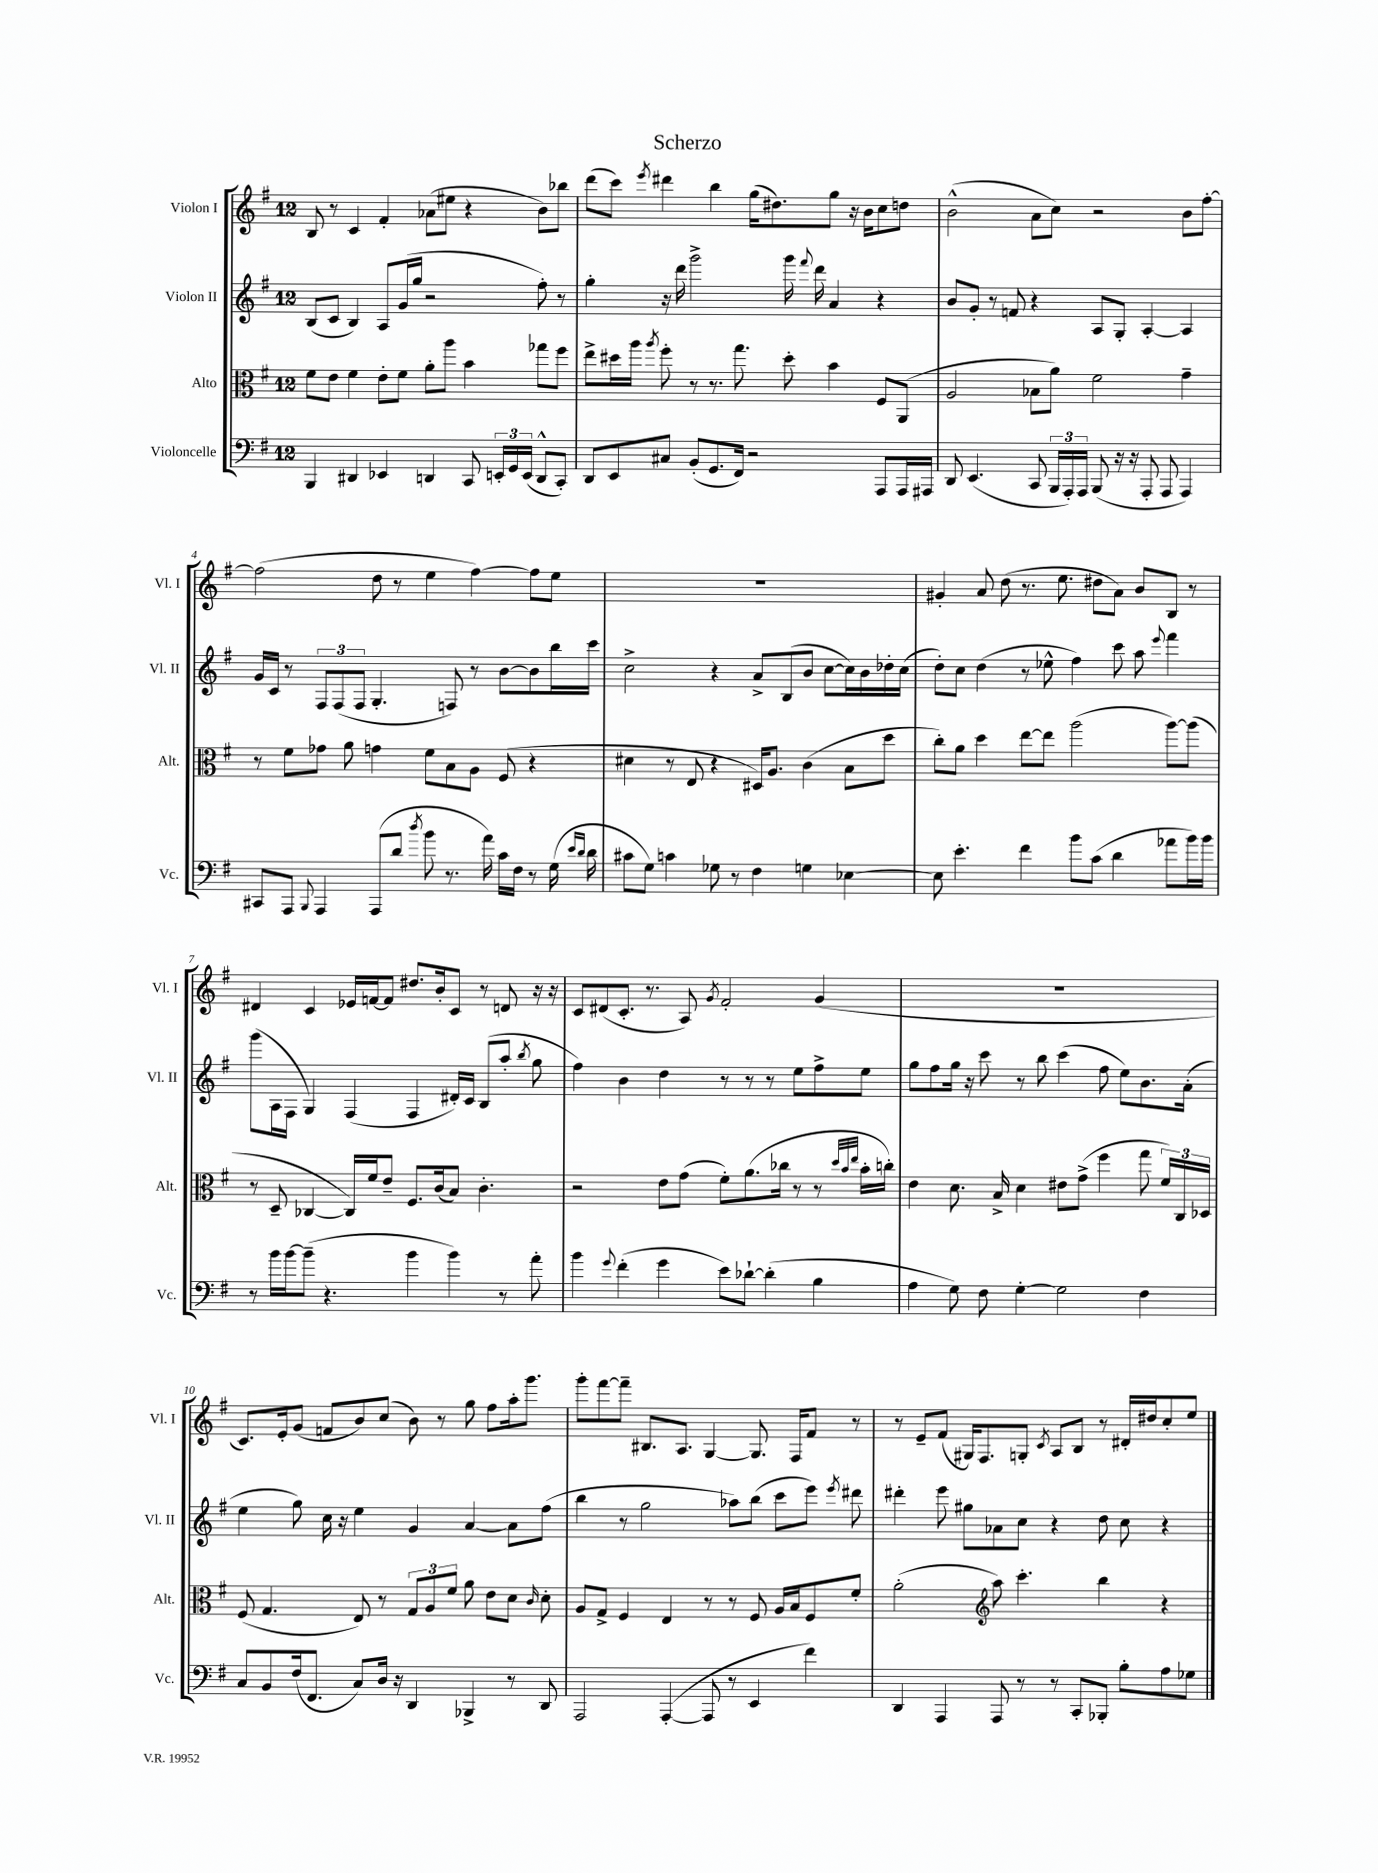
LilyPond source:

\header { title = "Scherzo" }
<<
\new StaffGroup <<
\new Staff = "s0" \with { instrumentName = "Violon I" shortInstrumentName = "Vl. I" } {
    \clef treble \key g \major \once \override Staff.TimeSignature.style = #'single-digit \time 12/8
    \autoBeamOff b8 r8 c'4 fis'4-. aes'8[( eis''8] r4 b'8[) bes''8] |
    d'''8[( c'''8]) \acciaccatura { e'''8 } dis'''4 b''4 g''16[( dis''8.) g''8] r16 b'16[ c''8 d''8] |
    b'2-^( a'8[ c''8]) r2 b'8[ fis''8]~-. |
    fis''2( d''8 r8 e''4 fis''4~) fis''8[ e''8] |
    R1. |
    gis'4-. a'8 d''8( r8. e''8. dis''8[ a'8]) b'8[ b8] r8 |
    dis'4 c'4 ees'16[ f'16~ f'8] dis''8.[ b'16-. c'8] r8 d'8 r16 r16 |
    c'8[ dis'8( c'8.]-. r8. a8) \acciaccatura { g'8 } fis'2-. g'4( |
    R1. |
    c'8.[) e'16-. g'8]( f'8[ b'8) c''8]( b'8) r8 g''8 fis''8[ a''16-. g'''8.] |
    g'''8[-. fis'''8~ fis'''8]-- bis8.[ a8.] g4~ g8. fis16[ fis'8] r8 |
    r8 e'8[-- fis'8]( gis16[) fis8. g8]-. \acciaccatura { c'8 } a8[ b8] r8 dis'16[-. dis''16 c''8-. e''8] \bar "|." |
}
\new Staff = "s1" \with { instrumentName = "Violon II" shortInstrumentName = "Vl. II" } {
    \clef treble \key g \major \once \override Staff.TimeSignature.style = #'single-digit \time 12/8
    \autoBeamOff b8[( c'8] b4) a8[ g'16( g''16] r2 fis''8-.) r8 |
    g''4-. r16 d'''16 g'''2-> g'''16 \appoggiatura { fis'''8 } d'''16 a'4 r4 |
    b'8[ g'8]-. r8 f'8 r4 a8[ g8]-. a4~-. a4 |
    g'16[ c'16] r8 \tuplet 3/2 { fis8[ fis8( fis8] } g4.-. f8) r8 b'8[~ b'8 b''16 c'''16] |
    c''2-> r4 a'8[-> b8( b'8] c''8[~ c''16) b'16 des''16-. c''16]( |
    d''8[-.) c''8] d''4( r8 ees''8-^ fis''4) c'''8 a''8 \appoggiatura { e'''8 } fis'''4 |
    g'''8[( a16 fis16] g4) fis4( fis4 dis'16[-.) c'16] b8[( a''8]-. \acciaccatura { b''8 } g''8 |
    fis''4) b'4 d''4 r8 r8 r8 e''8[ fis''8-> e''8] |
    g''8[ fis''8 g''16] r16 c'''8 r8 b''8 c'''4( fis''8 e''8[) b'8. a'16]-.( |
    e''4 g''8) c''16 r16 e''4 g'4 a'4~ a'8[ fis''8]( |
    b''4 r8 g''2 aes''8[) b''8]( c'''8[ e'''8]) \acciaccatura { e'''8 } dis'''8 |
    dis'''4-. e'''8 gis''8[ aes'8 c''8] r4 d''8 c''8 r4 \bar "|." |
}
\new Staff = "s2" \with { instrumentName = "Alto" shortInstrumentName = "Alt." } {
    \clef alto \key g \major \once \override Staff.TimeSignature.style = #'single-digit \time 12/8
    \autoBeamOff fis'8[ e'8] fis'4 e'8[-. fis'8] a'8[-. a''8] b'4 ges''8[ fis''8] |
    e''8[-> dis''16 a''16] \acciaccatura { a''8 } fis''8-. r8 r8. g''8. dis''8-. b'4 fis8[ a,8]( |
    a2 bes8[ a'8]) fis'2 g'4-- |
    r8 fis'8[ ges'8] a'8 g'4 fis'8[ b8 a8] fis8( r4 |
    dis'4 r8 e8 r4 dis16[) a8.] c'4( b8[ d''8] |
    c''8[-.) a'8] d''4 e''8[~ e''8] a''2( a''8[~) a''8]( |
    r8 d8-- ces4~ ces16[) fis'16 e'8]-- fis8.[ c'16( b8]) c'4.-. |
    r2 e'8[ g'8]( fis'8[-.) a'8.( ces''16] r8 r8 \grace { d''32[ b'32 e''32] } b'16[-. c''16]-.) |
    e'4 d'8. b16-> d'4 eis'8[ g'8]->( fis''4 g''8 \tuplet 3/2 { fis'16[) c16 des16] } |
    fis8( g4. e8) r8 \tuplet 3/2 { g8[ a8 fis'8] } a'8 e'8[ d'8] \grace { c'16 } d'8-. |
    a8[ g8]-> fis4 e4 r8 r8 fis8 a16[ b16 fis8 fis'8]-. |
    a'2-.( \clef treble a''8) c'''4.-. b''4 r4 \bar "|." |
}
\new Staff = "s3" \with { instrumentName = "Violoncelle" shortInstrumentName = "Vc." } {
    \clef bass \key g \major \once \override Staff.TimeSignature.style = #'single-digit \time 12/8
    \autoBeamOff b,,4 dis,4 ees,4 d,4 c,8 \tuplet 3/2 { e,16[-. g,16 e,16]( } d,8[-^ c,8]-.) |
    d,8[ e,8 cis8] b,8[-.( g,8. fis,16]) r2 a,,8[ a,,16 ais,,16] |
    d,8 e,4.( c,8 \tuplet 3/2 { b,,16[ a,,16-.) a,,16] } b,,8( r16 r16 a,,8-. a,,8 a,,4) |
    cis,8[ a,,8] \appoggiatura { b,,8 } a,,4 a,,8[( d'8] \acciaccatura { d''8 } b'8 r8. a'16) c'16[ fis16] r8 g16( \grace { e'16[ d'16] } d'16 |
    cis'8[ g8]) c'4 ges8 r8 fis4 g4 ees4~ |
    ees8 e'4.-. fis'4 b'8[ c'8]( d'4 aes'8[ b'16) b'16] |
    r8 b'16[ b'16~ b'8]--( r4. b'4 b'4) r8 a'8-. |
    b'4 \appoggiatura { g'8 } fis'4-.( g'4 e'8[) des'8]~-! des'4-.( b4 |
    a4 g8) fis8 g4~-. g2 fis4 |
    c8[ b,8 fis16( fis,8.] c8[) d16] r16 d,4 bes,,4-> r8 d,8 |
    a,,2 a,,4~-.( a,,8 r8 e,4 fis'4) |
    d,4 a,,4 a,,8 r8 r8 c,8[-. bes,,8]-. b8[-. a8 ges8] \bar "|." |
}
>>
>>
